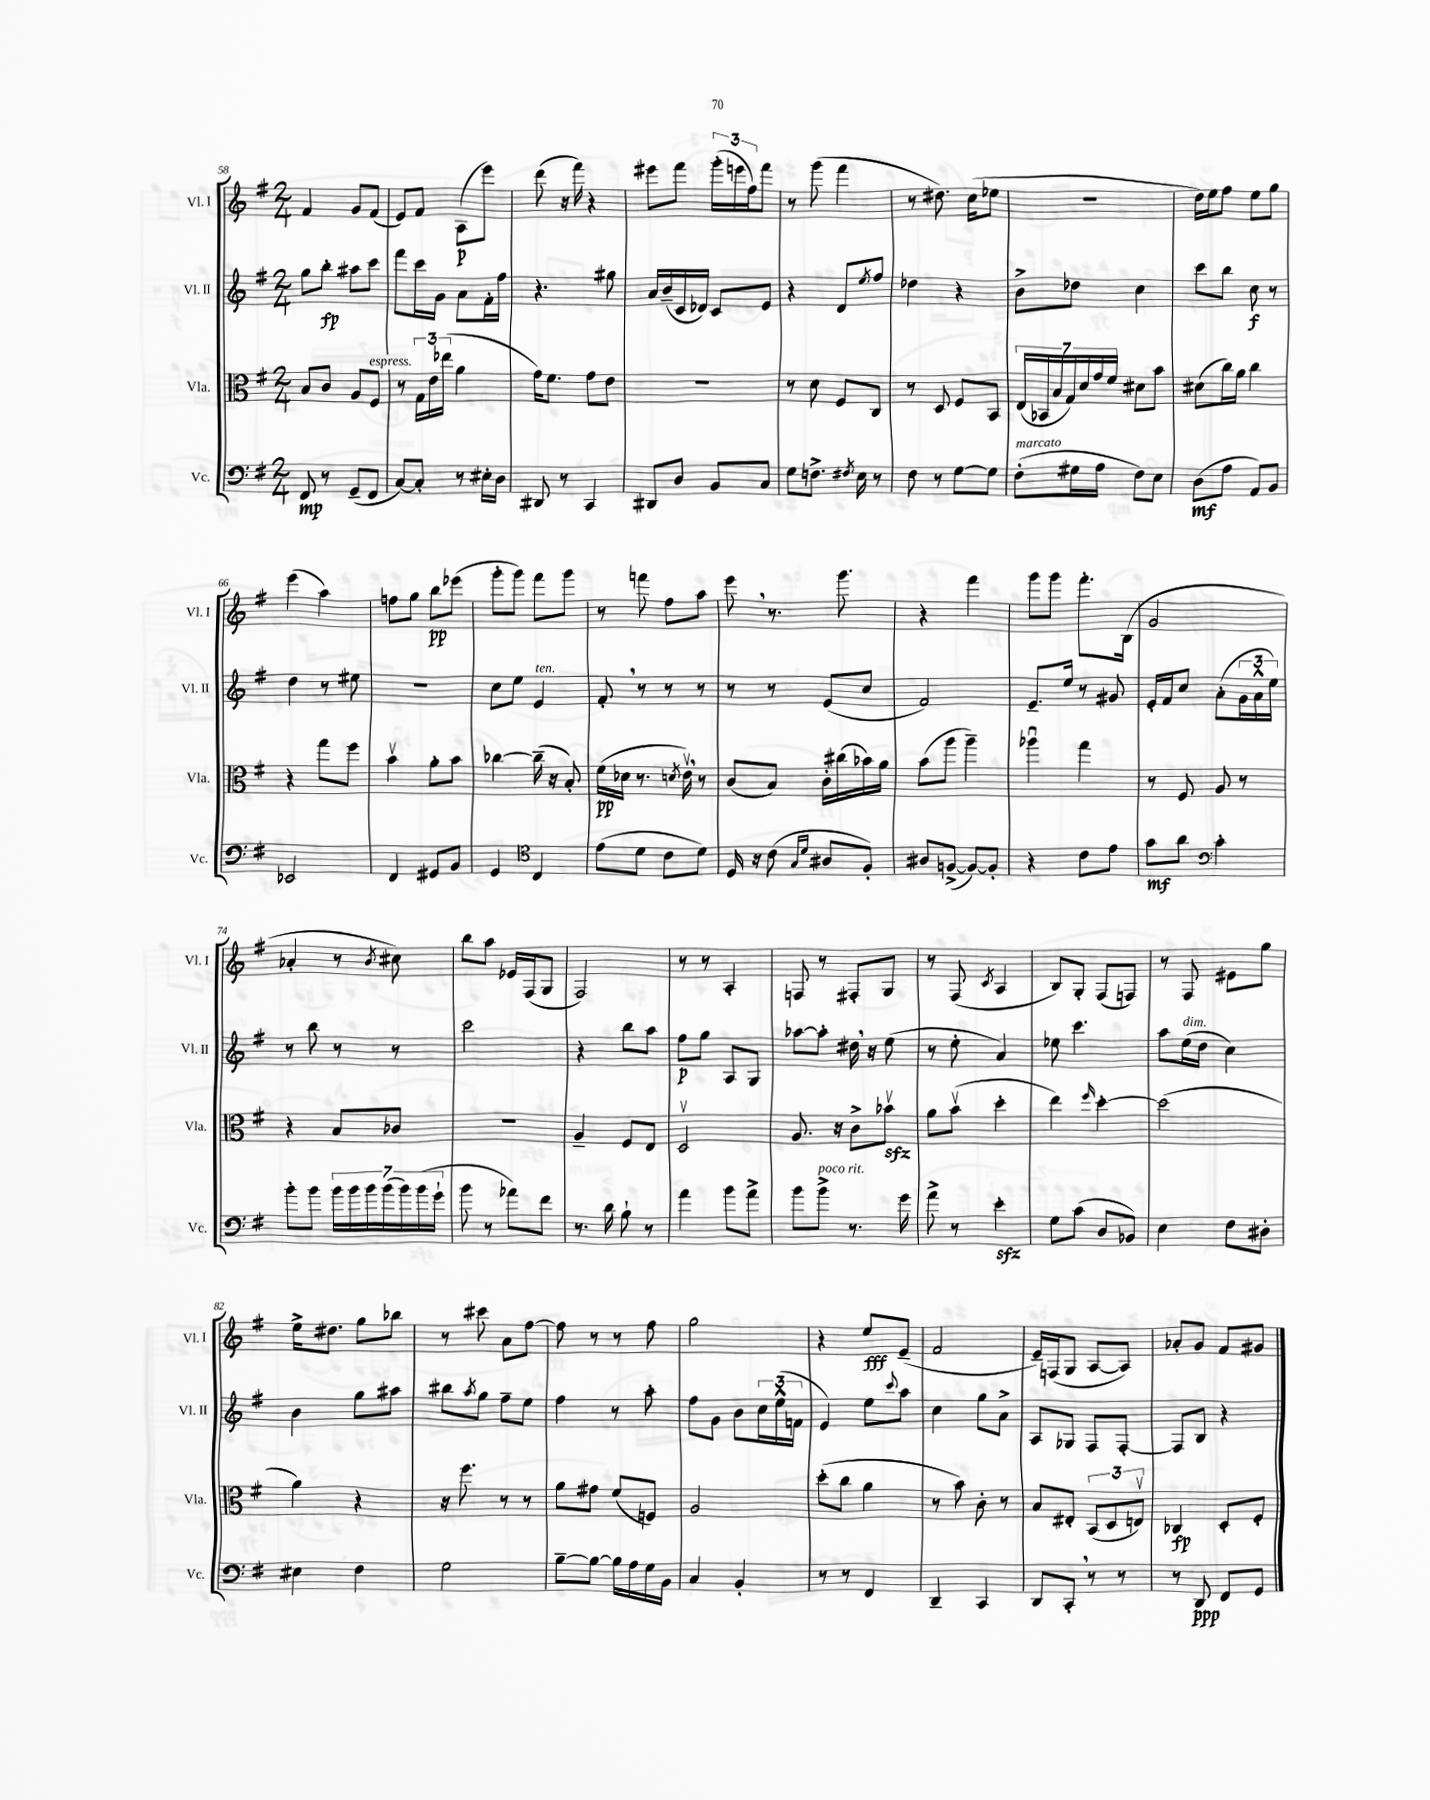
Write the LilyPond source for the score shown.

<<
\new StaffGroup <<
\new Staff = "s0" \with { instrumentName = "Vl. I" shortInstrumentName = "Vl. I" } {
    \clef treble \key g \major \numericTimeSignature \time 2/4
    fis'4 g'8 fis'8( |
    e'8) fis'8 a8\p( e'''8) |
    d'''8( r16 fis'''16) r4 |
    eis'''8 fis'''8 \tuplet 3/2 { g'''16-.( e'''16 fis''16) } fis'''8 |
    r8 g'''8( fis'''4 |
    r8 dis''8.) c''16( ees''8 |
    R2 |
    d''16) e''16 fis''8 e''8 g''8 |
    e'''4( a''4) |
    f''8 g''8 b''8\pp ees'''8( |
    g'''8-. g'''8) fis'''8 g'''8 |
    r8 f'''8 fis''8 a''8 |
    e'''8 \breathe r8. g'''8. |
    r4 fis'''4 |
    g'''8 g'''8 fis'''8.-. b16( |
    g'2 |
    aes'4-. r8 \acciaccatura { b'8 } cis''8) |
    b''8 a''8 ees'16 fis16( g8 |
    fis2) |
    r8 r8 a4-. |
    f8 r8 fis8-. g8 |
    r8 fis8( \acciaccatura { c'8 } a4 |
    b8) g8-. fis8( f8) |
    r8 fis8 eis'8 g''8 |
    e''16-> dis''8. g''8 bes''8 |
    r8 cis'''8 a'8 fis''8~ |
    fis''8 r8 r8 fis''8 |
    g''2 |
    r4 e''8\fff e'8--( |
    fis'2 |
    e'16--) f16( g8 a8~ a8) |
    aes'8-. g'8 fis'8 gis'8 \bar "|." |
}
\new Staff = "s1" \with { instrumentName = "Vl. II" shortInstrumentName = "Vl. II" } {
    \clef treble \key g \major \numericTimeSignature \time 2/4
    g''8 b''8-.\fp ais''8 c'''8 |
    fis'''8 c'''16 g'16 a'8 fis'16-. fis''16 |
    r4. gis''8 |
    a'16 b'16--( c'16 des'16) c'8 e'8 |
    r4 d'8 \acciaccatura { e''8 } fis''8 |
    des''4 r4 |
    b'8-> des''8 c''4 |
    c'''8 b''8 c''8\f r8 |
    d''4 r8 eis''8 |
    R2 |
    c''8 e''8 e'4^\markup { \italic "ten." } |
    fis'8-. \breathe r8 r8 r8 |
    r8 r8 e'8( c''8 |
    fis'2) |
    e'8.-- e''16 r8 gis'8 |
    e'16-. fis'16 c''8 a'8-.( \tuplet 3/2 { g'16 a'16-^ e''16) } |
    r8 b''8 r8 r8 |
    c'''2 |
    r4 b''8 a''8 |
    fis''8\p g''8 a8 g8 |
    aes''8~ aes''8-. dis''16 \breathe r16 e''8( |
    r8 e''8-. a'4) |
    ees''8 c'''4. |
    a''8 e''16^\markup { \italic "dim." }( d''16 c''4) |
    b'4 g''8 ais''8 |
    bis''8 \acciaccatura { a''8 } g''8 fis''8-- e''8 |
    fis''4 r8 a''8-. |
    fis''8 g'8 b'8 \tuplet 3/2 { c''16 e''16-^( f'16 } |
    e'4) e''8 \appoggiatura { c'''8 } a''8 |
    c''4 g''8 a'8-> |
    a8 ges8 fis8 fis8~-. |
    fis8 b8 r4 \bar "|." |
}
\new Staff = "s2" \with { instrumentName = "Vla." shortInstrumentName = "Vla." } {
    \clef alto \key g \major \numericTimeSignature \time 2/4
    b8 c'8 a8 fis8^\markup { \italic "espress." } |
    r8 \tuplet 3/2 { g16 e'16 ees''16( } a'4 |
    g'16) fis'8. g'8 e'8 |
    r2 |
    r8 d'8 fis8 c8 |
    r8 d8 fis8 b,8 |
    \tuplet 7/4 { e16( bes,16 b16 g16) d'16 g'16 fis'16 } dis'8 b'8 |
    dis'8( c''16) a'16 c''4 |
    r4 g''8 fis''8 |
    b'4\upbow a'8-. b'8 |
    ces''4~ ces''16--( r16 b8-.) |
    fis'16\pp( des'16 r8. \acciaccatura { d'8 } e'16\upbow) \breathe r8 |
    c'8( b8) c'16-. cis''16( bes'16) a'16 |
    b'8( a''8 a''4--) |
    aes''4\downbow g''4 |
    r8 fis8 a8 r8 |
    r4 b8 ces'8 |
    R2 |
    a4-- fis8 e8 |
    d2\upbow |
    a8. r16 c'8-> bes'8\upbow\sfz |
    a'8 b'8\upbow( d''4-. |
    e''4) \grace { fis''16 } d''4~-. |
    d''2( |
    a'4) r4 |
    r16 fis''8. r8 r8 |
    a'8 gis'8 fis'8( f8) |
    a2 |
    d''8-.( c''8 a'4 |
    r8 b'8) c'8-. r8 |
    b8 eis8-. \tuplet 3/2 { b,8( d8 e8\upbow) } |
    ces4\fp d8-. fis8-. \bar "|." |
}
\new Staff = "s3" \with { instrumentName = "Vc." shortInstrumentName = "Vc." } {
    \clef bass \key g \major \numericTimeSignature \time 2/4
    fis,8\mp r8 g,8--( fis,8 |
    c8~) c8-. r8 eis16-. d16 |
    dis,8 r8 c,4 |
    dis,8 d8 b,8 c8 |
    g8 f8.-> \acciaccatura { fis8 } e16 r8 |
    fis8 r8 g8~ g8 |
    fis8-.^\markup { \italic "marcato" }( gis16 a16 fis8) e8 |
    d8\mf( a8 a,8) b,8 |
    ees,2 |
    fis,4 gis,8 b,8 |
    g,4 \clef tenor c4 |
    e'8( d'8 c'8 d'8) |
    d16 r16 c'8( \grace { g16 d'16 } ais8 fis8-.) |
    ais8 f8~->( f8~) f8-. |
    r4 c'8 e'8 |
    g'8\mf a'8 \clef bass c'4-. |
    b'8-. b'8 \tuplet 7/4 { b'16 b'16 b'16 b'16( b'16) b'16( g'16-! } |
    b'8 r8 aes'8) fis'8 |
    r8. d'16 b8-! r8 |
    a'4 b'8 a'8-> |
    b'8 b'8->^\markup { \italic "poco rit." } r8. g'16 |
    a'8-> r8 e'4-.\sfz |
    g8 c'8( d8 bes,8) |
    e4 fis8 dis8-. |
    eis4 fis4 |
    g2 |
    b8~-- b8~ b16 a16 g16 b,16 |
    c4 b,4-. |
    r8 r8 fis,4 |
    d,4-- c,4 |
    d,8 c,8-. \breathe r8 r8 |
    r8 d,8\ppp fis,8 g,8 \bar "|." |
}
>>
>>
\layout { \context { \Score currentBarNumber = #58 } }
